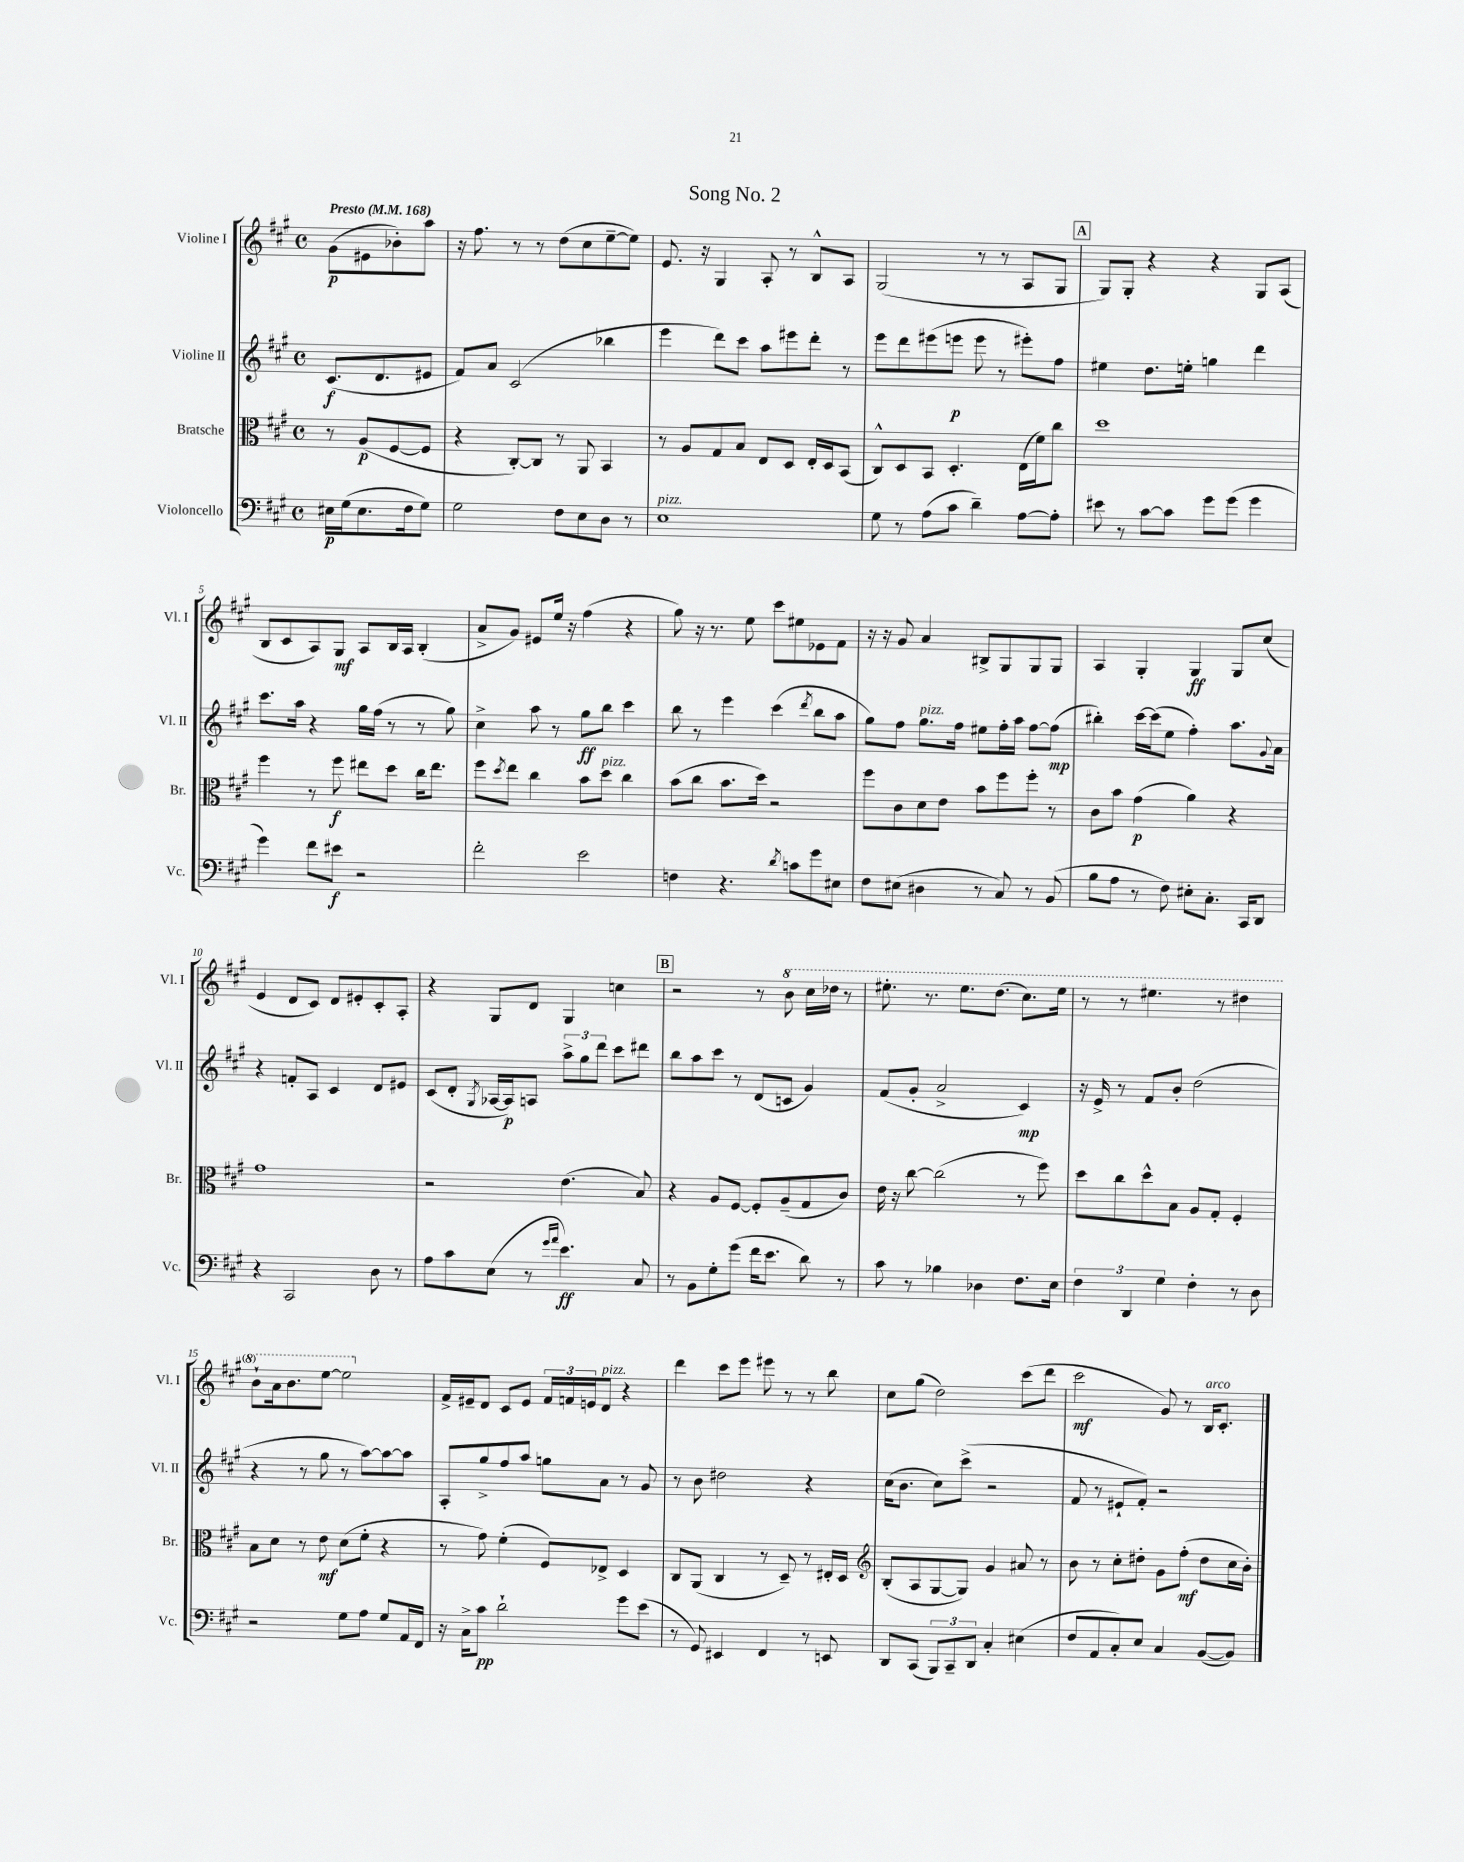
\header { title = "Song No. 2" }
<<
\new StaffGroup <<
\new Staff = "s0" \with { instrumentName = "Violine I" shortInstrumentName = "Vl. I" } {
    \clef treble \key a \major \defaultTimeSignature \time 4/4 \partial 2 \tempo "Presto" 4 = 168
    gis'8\p( eis'8 bes'8-.) a''8 |
    r16 fis''8. r8 r8 d''8( cis''8 e''8~-- e''8) |
    e'8. r16 gis4 a8-. r8 b8-^ a8 |
    gis2( r8 r8 a8 gis8 |
    \mark \markup { \box "A" } gis8) gis8-. r4 r4 gis8 a8( |
    b8 cis'8 a8) gis8\mf a8 b16 a16 b4-.( |
    a'8-> gis'8) eis'8 e''16 r16 fis''4( r4 |
    gis''8) r16 r8. e''8 cis'''8 eis''8 ees'8 fis'8 |
    r16 r16 gis'8 a'4 bis8-> gis8 gis8 gis8 |
    a4 gis4-. gis4\ff gis8 cis''8( |
    e'4 d'8 cis'8) d'8 eis'8-. cis'8-. a8-. |
    r4 gis8 d'8 gis4 c''4 |
    \mark \markup { \box "B" } r2 r8 \ottava #1 b''8 cis'''16 des'''16 r8 |
    eis'''8.-. r8. eis'''8. d'''8.( cis'''8.) eis'''16 |
    r8 r8 eis'''4. r8 dis'''4 |
    b''8-! a''16 b''8. e'''8~ e'''2 \ottava #0 |
    fis'16-> eis'16-- d'8 cis'8 eis'8 \tuplet 3/2 { fis'16 f'16 e'16 } d'8^\markup { \italic "pizz." } r4 |
    d'''4 cis'''8 e'''8 eis'''8 r8 r8 b''8 |
    cis''8 gis''8( d''2) cis'''8( d'''8 |
    cis'''2\mf gis'8) r8 b16^\markup { \italic "arco" } cis'8.-. \bar "|." |
}
\new Staff = "s1" \with { instrumentName = "Violine II" shortInstrumentName = "Vl. II" } {
    \clef treble \key a \major \defaultTimeSignature \time 4/4 \partial 2
    cis'8.\f( d'8. eis'8 |
    fis'8) a'8 cis'2( bes''4 |
    e'''4 d'''8) cis'''8 a''8 eis'''8 d'''8-. r8 |
    e'''8 d'''8 eis'''8( e'''8\p e'''8 r8 eis'''8-.) fis''8 |
    \mark \markup { \box "A" } eis''4 d''8. e''16-. g''4 d'''4 |
    cis'''8. a''16 r4 gis''16 fis''16( r8 r8 gis''8) |
    cis''4-> a''8 r8 gis''8\ff b''8 cis'''4 |
    b''8 r8 e'''4 cis'''4( \acciaccatura { d'''8 } b''8 a''8 |
    gis''8) fis''8 gis''8.^\markup { \italic "pizz." } fis''16 eis''8 fis''16-. a''16 fis''8~ fis''8\mp( |
    bis''4-.) cis'''16~ cis'''16( e''8 fis''4-.) a''8. \appoggiatura { gis'8 } a'16 |
    r4 f'8-. a8 cis'4 d'8 eis'8 |
    cis'8( d'8-. \acciaccatura { gis8 } aes16~ aes16\p) a8 \tuplet 3/2 { a''8-> gis''8 d'''8 } cis'''8 dis'''8 |
    \mark \markup { \box "B" } b''8 a''8 cis'''8 r8 d'8( c'8 gis'4) |
    fis'8( gis'8-. a'2-> cis'4\mp) |
    r16 e'16-> r8 fis'8 b'8-. d''2( |
    r4 r8 gis''8 r8 a''8~) a''8~ a''8 |
    a8-. gis''8-> fis''8 a''8 g''8 a'8 r8 gis'8 |
    r8 b'8 dis''2 r4 |
    cis''16( b'8. cis''8) cis'''8->( r2 |
    fis'8 r8 eis'8-! fis'8-.) r2 \bar "|." |
}
\new Staff = "s2" \with { instrumentName = "Bratsche" shortInstrumentName = "Br." } {
    \clef alto \key a \major \defaultTimeSignature \time 4/4 \partial 2
    r8 a8\p( fis8~ fis8 |
    r4 cis8~-.) cis8 r8 a,8 b,4 |
    r8 a8 gis8 b8 e8 d8 e16-. d16 b,8( |
    cis8-^) d8 b,8 d4.-. e16( fis'16) cis''8 |
    \mark \markup { \box "A" } d''1 |
    fis''4 r8 fis''8\f eis''8 d''8 cis''16 eis''8. |
    fis''8 \acciaccatura { d''8 } e''8 cis''4 b'8 d''8^\markup { \italic "pizz." } cis''4 |
    b'8( cis''8 b'8. d''16) r2 |
    fis''8 cis'8 d'8 e'8 b'8 fis''8 fis''8-. r8 |
    cis'8 b'8 gis'4\p( a'4) r4 |
    gis'1 |
    r2 e'4.( b8) |
    \mark \markup { \box "B" } r4 a8 fis8~ fis8-. a8--( gis8 cis'8) |
    e'16 r16 cis''8~ cis''2( r8 fis''8) |
    d''8 cis''8 d''8-^ b8 a8 gis8-. fis4-. |
    b8 d'8 r8 e'8\mf d'8( fis'8-. r4 |
    r8 gis'8) fis'4-.( fis8) ees8-> d4 |
    cis8 a,8( cis4 r8 d8--) r8 eis16-. d16 |
    \clef treble b8-.( a8 gis8~ gis8) gis'4 ais'8 r8 |
    b'8 r8 cis''8-. dis''8-. gis'8 fis''8-.\mf( dis''8 cis''16 b'16-.) \bar "|." |
}
\new Staff = "s3" \with { instrumentName = "Violoncello" shortInstrumentName = "Vc." } {
    \clef bass \key a \major \defaultTimeSignature \time 4/4 \partial 2
    eis16\p gis16( eis8. fis16 gis8) |
    gis2 fis8 e8 d8 r8 |
    e1^\markup { \italic "pizz." } |
    gis8 r8 a8( cis'8 d'4--) a8~ a8-. |
    \mark \markup { \box "A" } eis'8 r8 cis'8~ cis'8 gis'8 gis'8( gis'4 |
    gis'4) fis'8 eis'8\f r2 |
    fis'2-. e'2 |
    f4 r4. \acciaccatura { d'8 } c'8 gis'8 eis8 |
    fis8 eis8( dis4 r8 cis8) r8 b,8( |
    b8 a8 r8 fis8) eis8-. cis8.-. cis,16 d,8 |
    r4 cis,2 d8 r8 |
    a8 cis'8 e8( r8 \grace { gis'16 a'16 } e'4.\ff) cis8 |
    \mark \markup { \box "B" } r8 b,8 gis8-. gis'8( fis'16 e'8. d'8) r8 |
    cis'8 r8 bes4 des4 fis8. e16 |
    \tuplet 3/2 { fis4 d,4 gis4 } fis4-. r8 d8 |
    r2 gis8 a8 gis8 a,16 fis,16 |
    r16 cis16-> cis'8\pp d'2-! gis'8 e'8( |
    r8 gis,8) eis,4 fis,4 r8 e,8 |
    d,8 cis,8( \tuplet 3/2 { b,,8) cis,8-- d,8 } cis4-. eis4( |
    fis8 a,8 cis8-.) e8 cis4 b,8~( b,8) \bar "|." |
}
>>
>>
